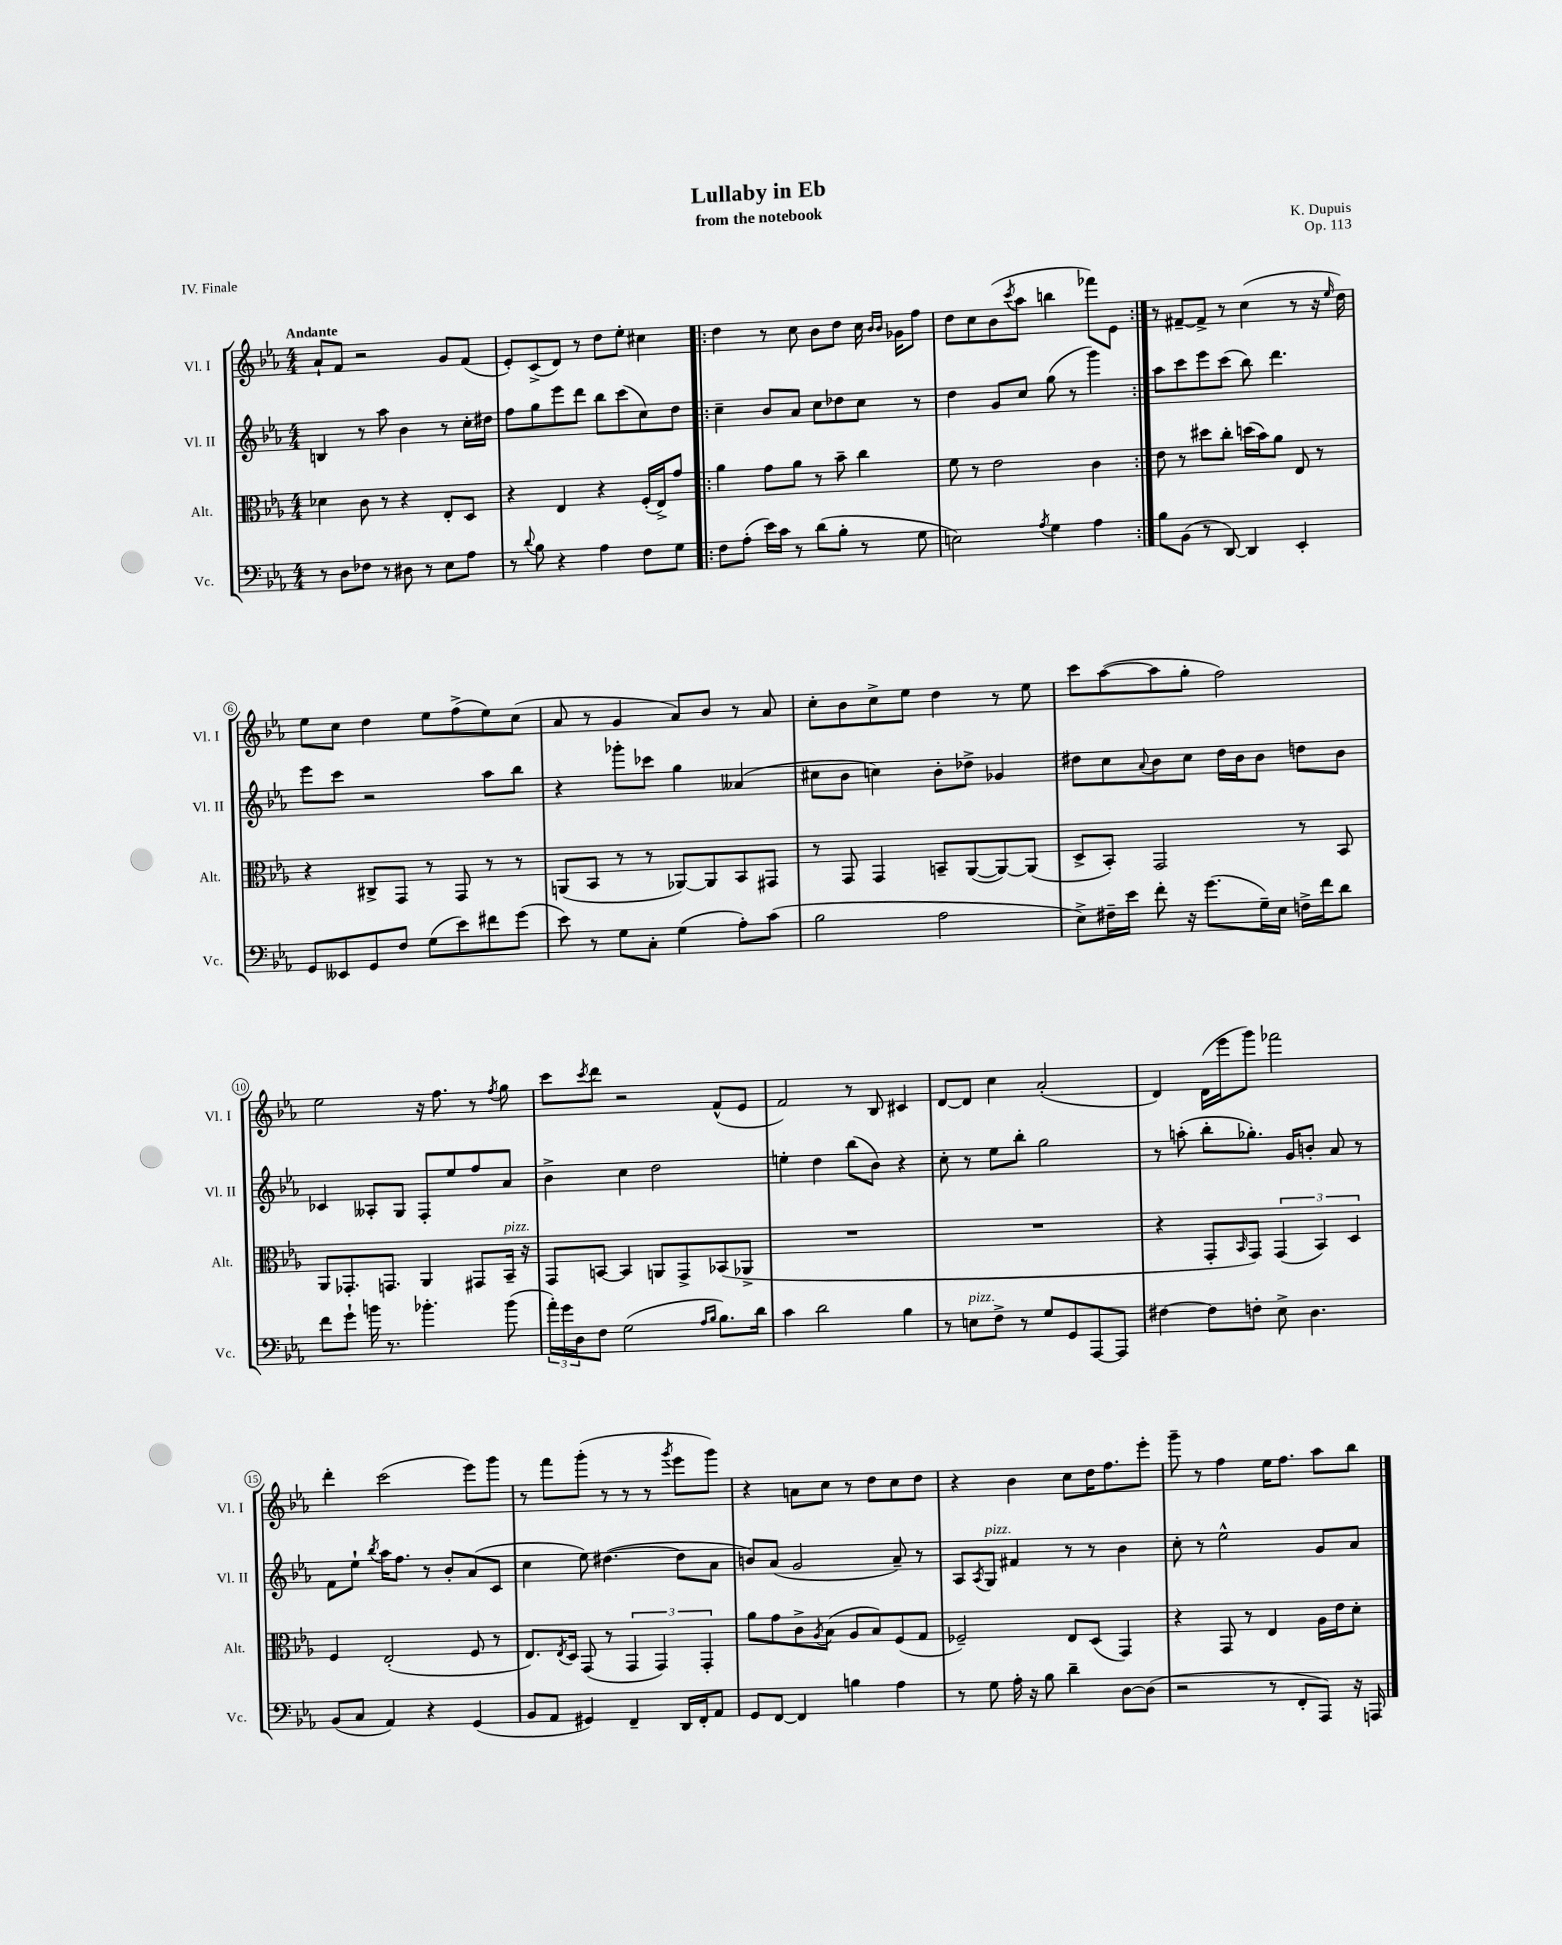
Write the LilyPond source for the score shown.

\header { title = "Lullaby in Eb" composer = "K. Dupuis" subtitle = "from the notebook" opus = "Op. 113" piece = "IV. Finale" }
<<
\new StaffGroup <<
\new Staff = "s0" \with { instrumentName = "Vl. I" shortInstrumentName = "Vl. I" } {
    \clef treble \key ees \major \numericTimeSignature \time 4/4 \tempo "Andante"
    aes'8-! f'8 r2 g'8 f'8( |
    ees'8-.) c'8->( d'8) r8 d''8 ees''8-. cis''4 |
    \repeat volta 2 { d''4 r8 c''8 bes'8 d''8 c''16 \grace { bes'16 bes'16 } ges'16 f''8 |
    d''8 c''8 bes'8( \acciaccatura { c'''8 } aes''8 b''4 fes'''8) ees'8 | }
    r8 fis'8~-- fis'8-> r8 c''4( r8 r16 \grace { ees''16 } d''16) |
    ees''8 c''8 d''4 ees''8 f''8->( ees''8) c''8( |
    aes'8 r8 g'4 aes'8) bes'8 r8 aes'8 |
    c''8-. bes'8 c''8-> ees''8 d''4 r8 ees''8 |
    c'''8 aes''8~( aes''8 g''8-. f''2) |
    ees''2 r16 f''8. r8 \acciaccatura { f''8 } g''8 |
    c'''8 \acciaccatura { c'''8 } d'''8 r2 f'8-^( ees'8 |
    f'2) r8 bes8 cis'4 |
    d'8~ d'8 c''4 aes'2-.( |
    d'4) d'16( ees'''16 g'''8) fes'''2 |
    d'''4-. c'''2( ees'''8) g'''8 |
    r8 f'''8 g'''8-.( r8 r8 r8 \acciaccatura { g'''8 } ees'''8 g'''8) |
    r4 a'8 c''8 r8 d''8 c''8 d''8 |
    r4 bes'4 c''8 d''16 f''8. ees'''8-. |
    g'''8-- r8 f''4 ees''16 f''8. aes''8 bes''8 \bar "|." |
}
\new Staff = "s1" \with { instrumentName = "Vl. II" shortInstrumentName = "Vl. II" } {
    \clef treble \key ees \major \numericTimeSignature \time 4/4
    b4 r8 aes''8 bes'4 r8 c''16-. dis''16 |
    f''8 g''8 ees'''8 d'''8 bes''8 c'''8( c''8) d''8 |
    \repeat volta 2 { c''4-- bes'8 aes'8 c''8 des''8 c''8 r8 |
    d''4 g'8 c''8 g''8( r8 g'''4) | }
    aes''8 c'''8 ees'''8 c'''8( bes''8) d'''4. |
    ees'''8 c'''8 r2 aes''8 bes''8 |
    r4 ges'''8-. ces'''8 g''4 aeses'4( |
    cis''8 bes'8 c''4) bes'8-. des''8-> ges'4 |
    dis''8 c''8 \appoggiatura { aes'8 } bes'8 c''8 dis''16 bes'16 bes'8 d''8 bes'8 |
    ces'4 aeses8-. g8 f8-. ees''8 f''8 aes'8 |
    bes'4-> c''4 d''2 |
    e''4-. d''4 bes''8( bes'8) r4 |
    c''8-. r8 ees''8 bes''8-. g''2 |
    r8 a''8-.( bes''8-. ges''8.-.) g'16 b'8-. aes'8 r8 |
    f'8 ees''8-! \acciaccatura { bes''8 } aes''16 f''8. r8 bes'8-. aes'8( c'8 |
    c''4 ees''8) dis''4.~( dis''8 aes'8 |
    b'8) aes'8( g'2 aes'8--) r8 |
    aes8 \acciaccatura { aes8 } g8^\markup { \italic "pizz." } fis'4 r8 r8 bes'4 |
    c''8-. r8 ees''2-^ g'8 aes'8 \bar "|." |
}
\new Staff = "s2" \with { instrumentName = "Alt." shortInstrumentName = "Alt." } {
    \clef alto \key ees \major \numericTimeSignature \time 4/4
    des'4 c'8 r8 r4 ees8-. d8 |
    r4 ees4 r4 f16-.( ees16->) g'8 |
    \repeat volta 2 { aes'4 g'8 aes'8 r8 bes'8-- c''4 |
    f'8 r8 ees'2 c'4 | }
    ees'8 r8 dis''8 c''8-. d''16( bes'16) aes'8 ees8 r8 |
    r4 cis8-> g,8 r8 g,8 r8 r8 |
    a,8( bes,8 r8 r8 aes,8~) aes,8 bes,8 gis,8 |
    r8 g,8 g,4 b,8-- aes,8~( aes,8~) aes,8( |
    d8-> bes,8-.) g,2 r8 bes,8 |
    aes,8 ges,8.-. g,8. aes,4 gis,8 bes,16--^\markup { \italic "pizz." } r16 |
    g,8 b,8~ b,4 a,8 g,8-> bes,8( aes,8-> |
    R1 |
    R1 |
    r4 g,8-. \grace { bes,16 } g,8) \tuplet 3/2 { g,4( bes,4) d4 } |
    f4 ees2-.( f8 r8 |
    ees8.) \acciaccatura { ees8 } d16 g,8( r8 \tuplet 3/2 { g,4 g,4) g,4-. } |
    aes'8 g'8 c'8-> \acciaccatura { aes8 } bes8( aes8 bes8) f8( g8 |
    fes2--) ees8 d8( g,4) |
    r4 g,8 r8 ees4 aes16 ees'16 d'8-. \bar "|." |
}
\new Staff = "s3" \with { instrumentName = "Vc." shortInstrumentName = "Vc." } {
    \clef bass \key ees \major \numericTimeSignature \time 4/4
    r8 d8 fes8 r8 dis8 r8 ees8 aes8 |
    r8 \appoggiatura { d'8 } bes8 r4 aes4 f8 g8 |
    \repeat volta 2 { f8 aes8-.( ees'16) c'16 r8 d'8( bes8-. r8 g8 |
    e2) \acciaccatura { aes8 } g4 aes4 | }
    bes8 bes,8( r8 d,8~) d,4 ees,4-. |
    g,8 eeses,8 g,8 f8 g8( ees'8) fis'8 g'8( |
    ees'8) r8 g8 c8-. g4( aes8-.) c'8( |
    bes2 aes2 |
    ees8->) fis16-- ees'16 f'8-. r16 g'8.( g16--) ees16 f16-> f'16 d'8 |
    f'8 g'8-! b'16 r8. bes'4.-. bes'8( |
    \tuplet 3/2 { aes'16-.) g'16 d16 } f8 g2( \grace { aes16 bes16 } bes8.) d'16 |
    c'4 d'2 bes4 |
    r8 e8^\markup { \italic "pizz." } f8-> r8 g8 g,8 aes,,8~ aes,,8 |
    fis4~ fis8 f8-. ees8-> d4. |
    bes,8( c8 aes,4) r4 g,4( |
    bes,8 aes,8 gis,4) f,4-- d,16 f,16-. aes,8 |
    g,8 f,8~ f,4 b4 aes4 |
    r8 g8 aes16-. r16 bes8 d'4-- d8~ d8( |
    r2 r8 f,8-. aes,,8) r16 a,,16 \bar "|." |
}
>>
>>
\layout { \context { \Score \override BarNumber.stencil = #(make-stencil-circler 0.1 0.3 ly:text-interface::print) } }
